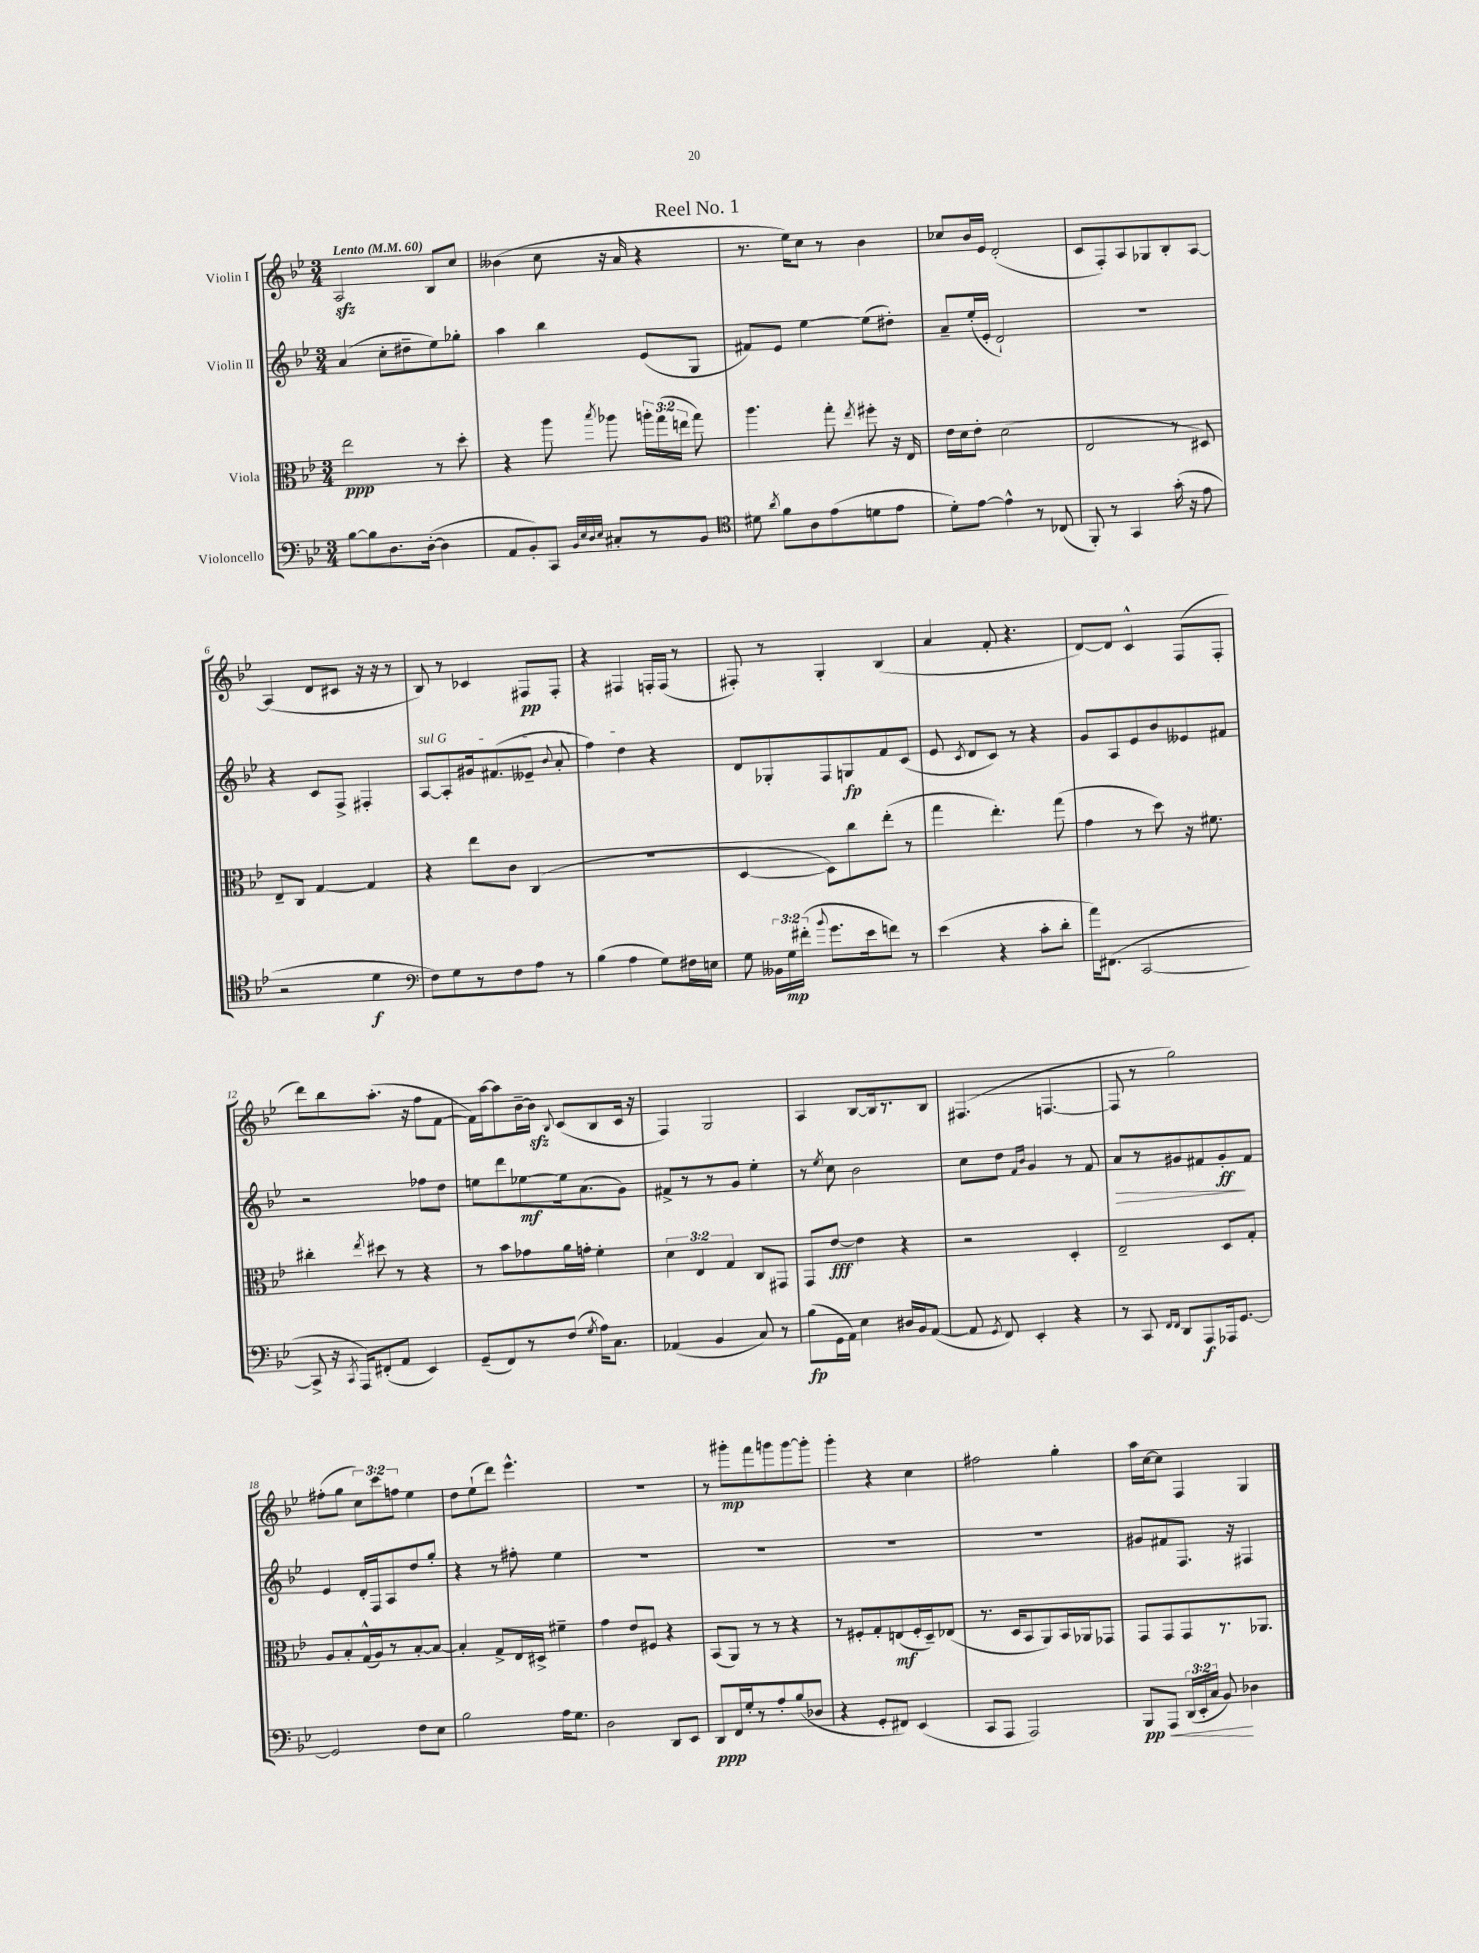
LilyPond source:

\header { title = "Reel No. 1" }
<<
\new StaffGroup <<
\new Staff = "s0" \with { instrumentName = "Violin I" } {
    \clef treble \key bes \major \numericTimeSignature \time 3/4 \override Staff.TupletNumber.text = #tuplet-number::calc-fraction-text \tempo "Lento" 4 = 60
    \autoBeamOff a2\sfz bes8[ c''8] |
    beses'4( c''8 r16 a'16 r4 |
    r8. ees''16[) c''8] r8 bes'4 |
    ces''8[ bes'16 ees'16] d'2-.( |
    c'8[ f8-.) a8 ges8 bes8-. a8]~ |
    a4( d'8[ cis'8] r16 r16 r8 |
    bes8) r8 ces'4 fis8[\pp fis8]-. |
    r4 fis4 f16[-. f16]( r8 |
    fis8-.) r8 g4-. bes4( |
    a'4 f'8-. r4. |
    d'8[~) d'8] c'4-^ f8[( f8]-. |
    d'''8[) bes''8 a''8.]-.( r16 f''8[ f'8]~ |
    f'16[) a''16~ a''8 bes'16~-- bes'16]\sfz \appoggiatura { bes8 } c'8[( bes8 c'16] r16 |
    f4) g2 |
    a4 bes8[~ bes16 r8. bes8] |
    fis4.( f4.~ |
    f8 r8 g''2) |
    fis''8[-.( g''8] \tuplet 3/2 { c''8[) c'''8 f''8] } ees''4 |
    d''8[ ees''8-!( d'''8]) ees'''4.-^ |
    R2. |
    r8 gis'''8[-.\mp f'''8 g'''8 g'''8~ g'''8]-. |
    g'''4-. r4 c''4 |
    fis''2 g''4-. |
    a''16[ c''16~ c''8] f4 g4 \bar "|." |
}
\new Staff = "s1" \with { instrumentName = "Violin II" } {
    \clef treble \key bes \major \numericTimeSignature \time 3/4
    \autoBeamOff a'4( c''8[-. dis''8-- ees''8) ges''8]-. |
    a''4 bes''4 ees'8[( g8] |
    fis'8[) ees'8] ees''4~ ees''8[( dis''8]-.) |
    a'8[-- ees''16-.( ees'16]-. d'2-!) |
    R2. |
    r4 c'8[ f8]-> fis4-. |
    \once \override TextSpanner.bound-details.left.text = \markup { \italic "sul G" } a8[~\startTextSpan a8-. gis'16 fis'8.( eeses'8]-- \appoggiatura { bes'8 } a'8-. |
    f''4) d''4\stopTextSpan r4 |
    d'8[ ges8-. f8 g8\fp f'8 c'8]( |
    ees'8 \acciaccatura { c'8 } d'8[ c'8]) r8 r4 |
    g'8[ a8 ees'8 bes'8 eeses'8 fis'8] |
    r2 fes''8[ d''8] |
    e''8[ d'''8 ees''8~\mf ees''16 a'8.( g'8]) |
    fis'8[-> r8 r8 g'8] ees''4-. |
    r8 \acciaccatura { ees''8 } c''8 bes'2 |
    c''8[ d''8] \grace { f'16[ bes'16] } g'4 r8 f'8 |
    a'8[\> r8 gis'8 fis'8 gis'8-.\ff\! fis'8] |
    ees'4 d'16[-. f16 a8 d''8 g''8]-. |
    r4 r8 fis''8-. ees''4 |
    R2. |
    R2. |
    R2. |
    R2. |
    gis'8[ fis'8 f8.] r16 fis4 \bar "|." |
}
\new Staff = "s2" \with { instrumentName = "Viola" } {
    \clef alto \key bes \major \numericTimeSignature \time 3/4 \override Staff.TupletNumber.text = #tuplet-number::calc-fraction-text
    \autoBeamOff ees''2\ppp r8 d''8-. |
    r4 a''8 \acciaccatura { bes''8 } aes''8 \tuplet 3/2 { a''16[-. g''16( e''16] } g''8) |
    a''4. g''8-. \acciaccatura { ees''8 } fis''8-. r16 ees16 |
    ees'16[ d'16 ees'8]-. d'2( |
    ees2 r8 dis8) |
    ees8[-- c8] g4~ g4 |
    r4 ees''8[ c'8] c4( |
    R2. |
    d4~ d8[) c''8 ees''8]-.( r8 |
    g''4 ees''4.-.) g''8( |
    g'4 r8 d''8) r16 fis'8. |
    cis''4-. \acciaccatura { ees''8 } dis''8 r8 r4 |
    r8 bes'8[ ges'8 a'16 g'16]-. f'4-. |
    \tuplet 3/2 { d'4 ees4 g4 } c8[ gis,8] |
    g,8[ ees'8]~\fff ees'4 r4 |
    r2 d4-. |
    ees2-- d8[ g8]-. |
    a8[ bes8-. g16-^( a16) r8 bes8~-. bes8]~ |
    bes4-. g8[-> ees16 dis16]-> fis'4-- |
    g'4 ees'8[ fis8] r4 |
    bes,8[( a,8]) r8 r8 r4 |
    r8 fis8[-. g8-. e8\mf( fis16-. d16--) ees8]( |
    r8. d16[ bes,8 a,8) bes,16 aes,16 ges,8] |
    g,8[ g,8 g,8 r8. aes,8.] \bar "|." |
}
\new Staff = "s3" \with { instrumentName = "Violoncello" } {
    \clef bass \key bes \major \numericTimeSignature \time 3/4 \override Staff.TupletNumber.text = #tuplet-number::calc-fraction-text
    \autoBeamOff bes8[~ bes8 d8. d16]~-.( d4 |
    a,8[ bes,8-.) c,8] \grace { bes,32[ ees32 d32 ees32] } cis8[-. r8 bes,8] |
    \clef tenor dis'8 \acciaccatura { a'8 } f'8[ a8 ees'8( d'8 ees'8] |
    d'8[-.) ees'8]~ ees'4-^ r8 ces8( |
    f,8-.) r8 g,4 g'16-.( r16 ees'8 |
    r2 d'4\f |
    \clef bass f8[) g8 r8 f8 a8] r8 |
    bes4( a4 g8[) fis16 e16] |
    g8 \tuplet 3/2 { beses,16[ g16\mp fis'16]-.( } \appoggiatura { bes'8 } g'8.[ ees'16 f'8]) r8 |
    ees'4( r4 c'8[-. d'8]-. |
    a'16[) fis,8.]( c,2~ |
    c,8-> r16 \acciaccatura { c,8 } a,,16[) fis,8-.( a,8] ees,4) |
    g,8[--( f,8) r8 f8]( \acciaccatura { g8 } a16[) c8.] |
    aes,4( bes,4 c8) r8 |
    bes8[\fp( g,16 a,16]) ees4 dis16[ bes,16 a,8]~( |
    a,8 \acciaccatura { g,8 } f,8) ees,4-. r4 |
    r8 c,8 \grace { f,16[ f,16] } d,8[ a,,8\f aes,,16 g,8.]~ |
    g,2 f8[ ees8] |
    bes2 a16[ g8.] |
    d2 d,8[ ees,8] |
    d,8[\ppp f,16 g16-. r8 a8-. bes8( des8] |
    r4 g,8[-. fis,8]) ees,4( |
    c,8[ a,,8] a,,2) |
    bes,,8[\pp a,,8]\< \tuplet 3/2 { d,16[( ees,16-. c16] } bes,8\!) des4 \bar "|." |
}
>>
>>
